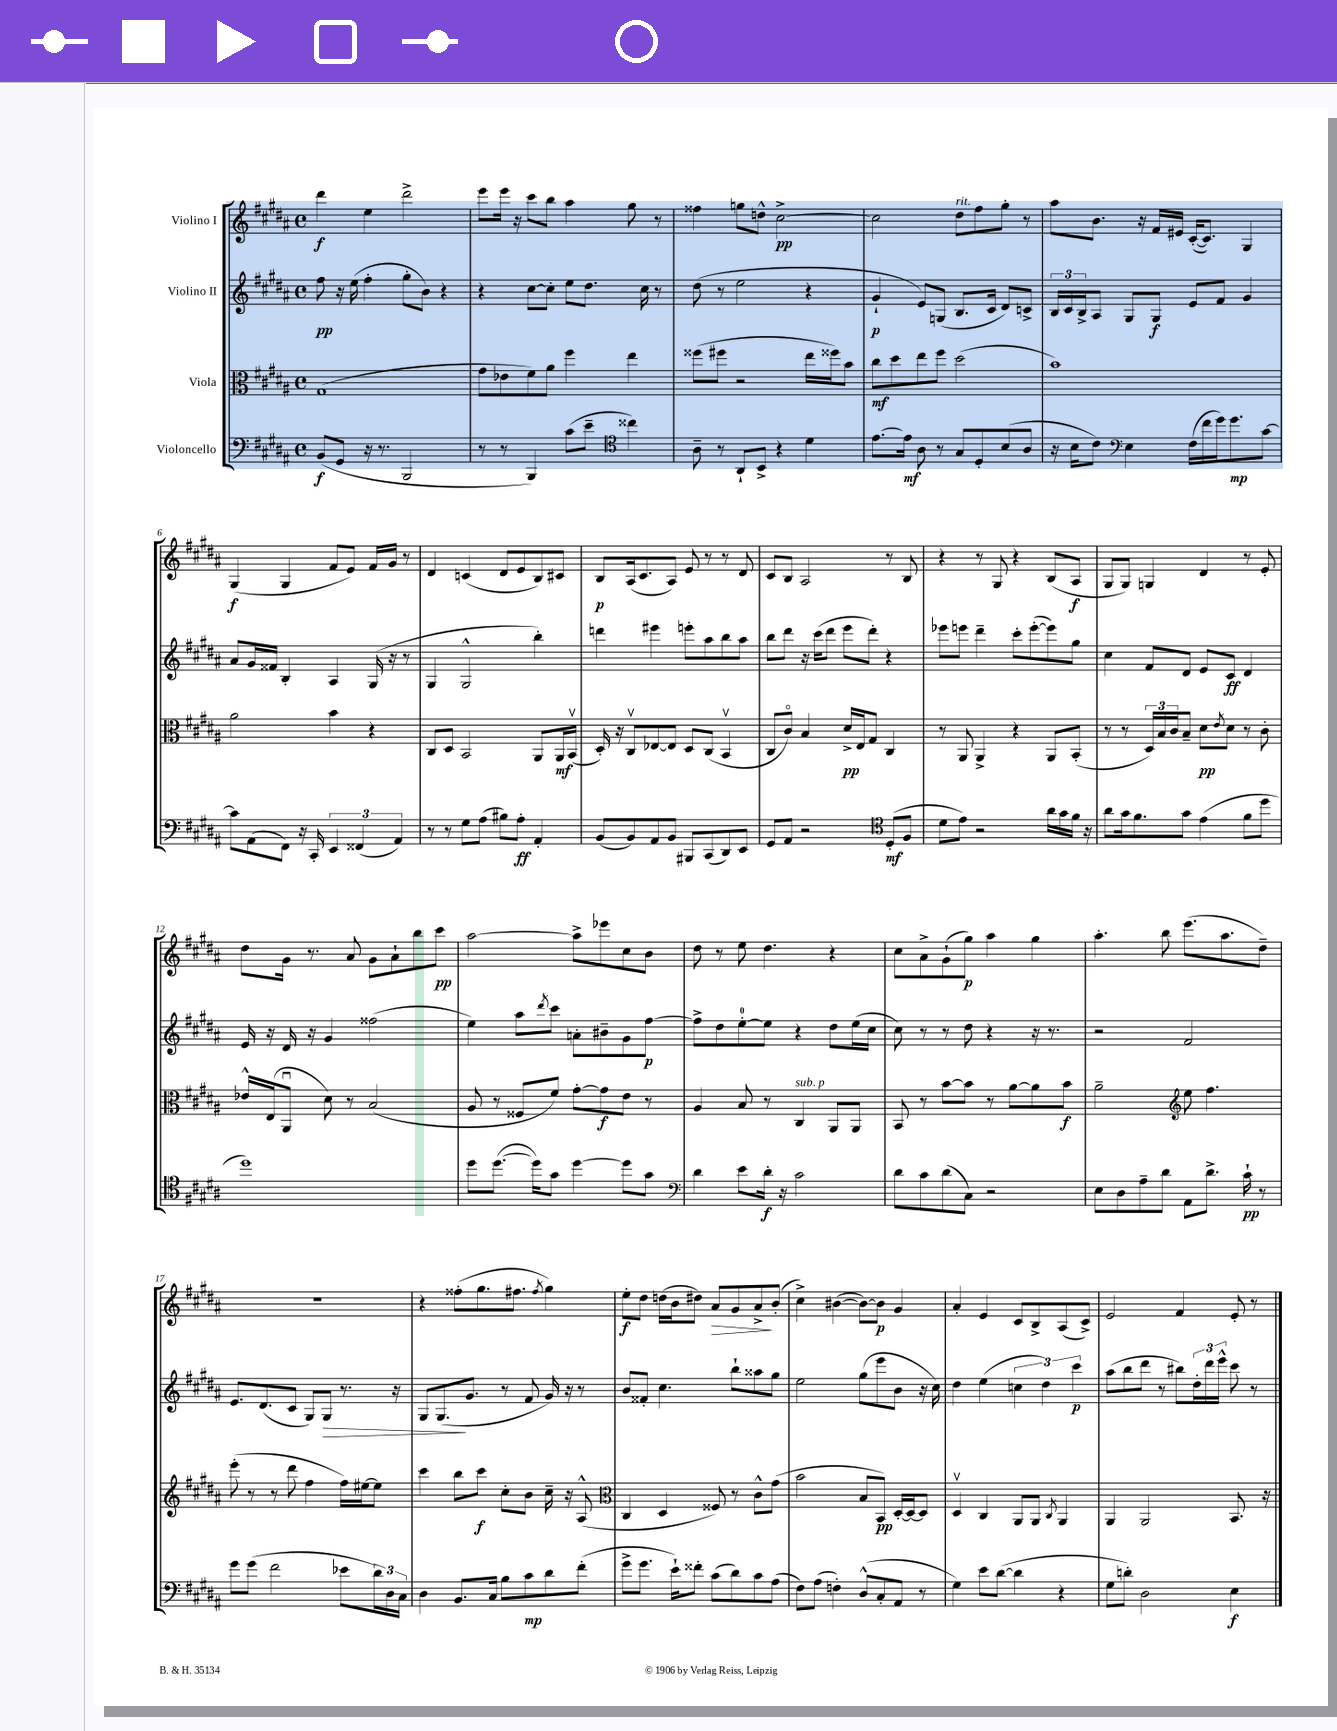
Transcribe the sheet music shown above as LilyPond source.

<<
\new StaffGroup <<
\new Staff = "s0" \with { instrumentName = "Violino I" } {
    \clef treble \key b \major \defaultTimeSignature \time 4/4
    dis'''4\f e''4 dis'''2-> |
    e'''8 e'''16 r16 cis'''8 b''8 ais''4 gis''8 r8 |
    fisis''4 g''8 d''8-^ cis''2~->\pp |
    cis''2 dis''8^\markup { \italic "rit." } fis''8 gis''8-. r8 |
    ais''8 b'8. r16 fis'16 eis'16 cis'16~-.( cis'8.) gis4 |
    gis4\f( gis4 fis'8 e'8) fis'16 gis'16 r8 |
    dis'4 c'4( dis'8 e'8 b8) cis'8 |
    b8\p ais16( cis'8. ais8) e'8 r8 r8 dis'8 |
    cis'8 b8 ais2 r8 b8 |
    r4 r8 gis8 r4 b8( ais8\f |
    gis8 gis8) g4 dis'4 r8 e'8-. |
    dis''8 gis'16 r8. ais'8 gis'8 ais'8-! b''8 cis'''8\pp |
    ais''2~ ais''8-> ees'''8 cis''8 b'8 |
    dis''8 r8 e''8 dis''4. r4 |
    cis''8 ais'8-> gis'8-!( gis''8\p) ais''4 gis''4 |
    ais''4.-. b''8 e'''8.( ais''8. dis''8--) |
    R1 |
    r4 fisis''8-.( gis''8. fis''8. \acciaccatura { fis''8 } gis''4) |
    e''8-.\f dis''8 d''16( b'16 dis''8) ais'8\> gis'8 ais'8->\! b'8-.( |
    cis''4->) bis'4~( bis'8~) bis'8\p gis'4 |
    ais'4-. e'4 cis'8 b8-> ais8( cis'8->) |
    e'2 fis'4 e'8-. r8 \bar "|." |
}
\new Staff = "s1" \with { instrumentName = "Violino II" } {
    \clef treble \key b \major \defaultTimeSignature \time 4/4
    fis''8\pp r16 e''16( fis''4-. gis''8-. b'8) r4 |
    r4 cis''8~ cis''8-. e''8 dis''8. cis''16 r8 |
    dis''8( r8 e''2 r4 |
    gis'4-!\p e'8) g8( b8. cis'16 dis'8) c'8-> |
    \tuplet 3/2 { b16 cis'16 b16-> } ais8 gis8 gis8\f e'8 fis'8 gis'4 |
    ais'8 gis'16 fisis'16 b4-. ais4 gis16( r16 r8 |
    gis4 gis2-^ b''4-.) |
    d'''4 eis'''4 e'''8-. ais''8 b''8 ais''8 |
    b''8 dis'''8 r16 cis'''16( dis'''8 e'''8 dis'''8-.) r4 |
    ees'''8 e'''8 dis'''4-- cis'''8-. e'''8~-.( e'''8) gis''8 |
    cis''4 fis'8 dis'8 e'8 cis'8\ff dis'4 |
    e'16 r16 dis'16 r16 gis'4 fisis''2( |
    e''4) ais''8 \acciaccatura { dis'''8 } cis'''8 a'8-. bis'8-- gis'8 fis''8~\p |
    fis''8-> dis''8 e''8-0~-. e''8 r4 dis''8 e''16( cis''16 |
    cis''8) r8 r8 dis''8 r4 r16 r8. |
    r2 fis'2 |
    e'8. dis'8.( cis'8 gis8) gis8\> r8. r16 |
    gis8 gis8.\!( gis'8. r8 fis'8 gis'16) r16 r8 |
    b'8 fisis'8-. cis''4. b''8-! aisis''8 gis''8 |
    e''2 gis''8( e'''8 b'8 r16 cis''16) |
    dis''4 e''4( \tuplet 3/2 { c''4 dis''4) cis'''4\p } |
    ais''8( b''8 dis'''8 r8 bis''8) \tuplet 3/2 { dis''16-. dis'''16 e'''16-^ } cis'''8 r8 \bar "|." |
}
\new Staff = "s2" \with { instrumentName = "Viola" } {
    \clef alto \key b \major \defaultTimeSignature \time 4/4
    gis1( |
    gis'8 ees'8 fis'8) ais'8 fis''4 e''4 |
    fisis''8( fis''8 r2 e''16 fisis''16) b'8 |
    cis''8\mf dis''8 e''8 fis''8 dis''2( |
    b'1) |
    ais'2 b'4 r4 |
    cis8 dis8 b,2 ais,8 ais,16\mf b,16\upbow( |
    dis16-.) r16 cis8\upbow ees8~ ees8 dis8 cis8( b,4\upbow |
    cis8 cis'8\flageolet) b4 dis'16->\pp e16 gis8 cis4 |
    r8 ais,8 ais,4-> r4 ais,8 b,8-.( |
    r8 r8 \tuplet 3/2 { dis16) b16 cis'16 } b8-- dis'8\pp \acciaccatura { e'8 } dis'8 r8 cis'8-. |
    ees'16-^ e16( ais,8\downbow dis'8) r8 b2( |
    ais8 r8 fisis8 fis'8) gis'8~-. gis'8\f e'8 r8 |
    ais4 b8 r8 cis4^\markup { \italic "sub. p" } ais,8 ais,8 |
    b,8 r8 b'8~ b'8 r8 ais'8~ ais'8 b'8\f |
    ais'2-- \clef treble e''8 fis''4. |
    e'''8-.( r8 r8 dis'''8 fis''4 fis''16) eis''16~ eis''8 |
    cis'''4 b''8 cis'''8\f cis''8-. b'8 cis''16-- r16 ais8-^( |
    \clef alto cis4 dis4 fisis8) r8 cis'8-^ gis'8( |
    b'2 b8 b,8\pp) dis16~-. dis16~ dis8 |
    dis4\upbow cis4 ais,8 ais,8 \acciaccatura { cis8 } ais,4 |
    ais,4 ais,2 b,8. r16 \bar "|." |
}
\new Staff = "s3" \with { instrumentName = "Violoncello" } {
    \clef bass \key b \major \defaultTimeSignature \time 4/4
    b,8\f( gis,8 r16 r8. b,,2 |
    r8 r8 b,,4) cis'8( e'8-- \clef tenor cisis''4) |
    ais8-- r8 ais,8-! b,8-> r4 dis'4 |
    e'8.~ e'16\mf ais8 r8 gis8 dis8-. b8( ais8 |
    r16 b16 cis'8) \clef bass e4 fis16( fis'16 gis'16) gis'8.\mp cis'8~ |
    cis'8 ais,8( fis,8) r16 cis,16-. \tuplet 3/2 { e,4 fisis,4( ais,4) } |
    r8 r8 gis8 ais8( bis8) ais8-.\ff ais,4-. |
    b,8( b,8) ais,8 b,8 bis,,8 cis,8( dis,8) e,8 |
    gis,8 ais,8 r2 \clef tenor dis8-.\mf( fis8 |
    dis'8 e'8) r2 ais'16 gis'16 fis'16 r16 |
    ais'8 gis'16 fis'8. gis'8 e'4( fis'8 dis''8 |
    dis''1) |
    dis''8 dis''8.~( dis''16) gis'8 dis''4~ dis''8 gis'8 |
    \clef bass dis'4 e'8 dis'16-.\f r16 cis'2 |
    dis'8 cis'8 dis'8( cis8) r2 |
    e8 dis8 ais8-- dis'8 ais,8 dis'8.-> cis'16-!\pp r8 |
    gis'8 gis'8( fis'2 ees'8 \tuplet 3/2 { dis'16) dis16 cis16 } |
    dis4 b,8. cis16 b8 cis'8\mp dis'8 fis'8-.( |
    gis'8-> gis'8. e'16-!) fisis'8-. cis'8( dis'8) cis'8 ais8( |
    fis8) ais8( f4-.) dis8-^( cis8-. ais,8 r8 |
    gis4) e'8 dis'8~( dis'4 r4 |
    gis8 d'8-.) dis2 e4\f \bar "|." |
}
>>
>>
